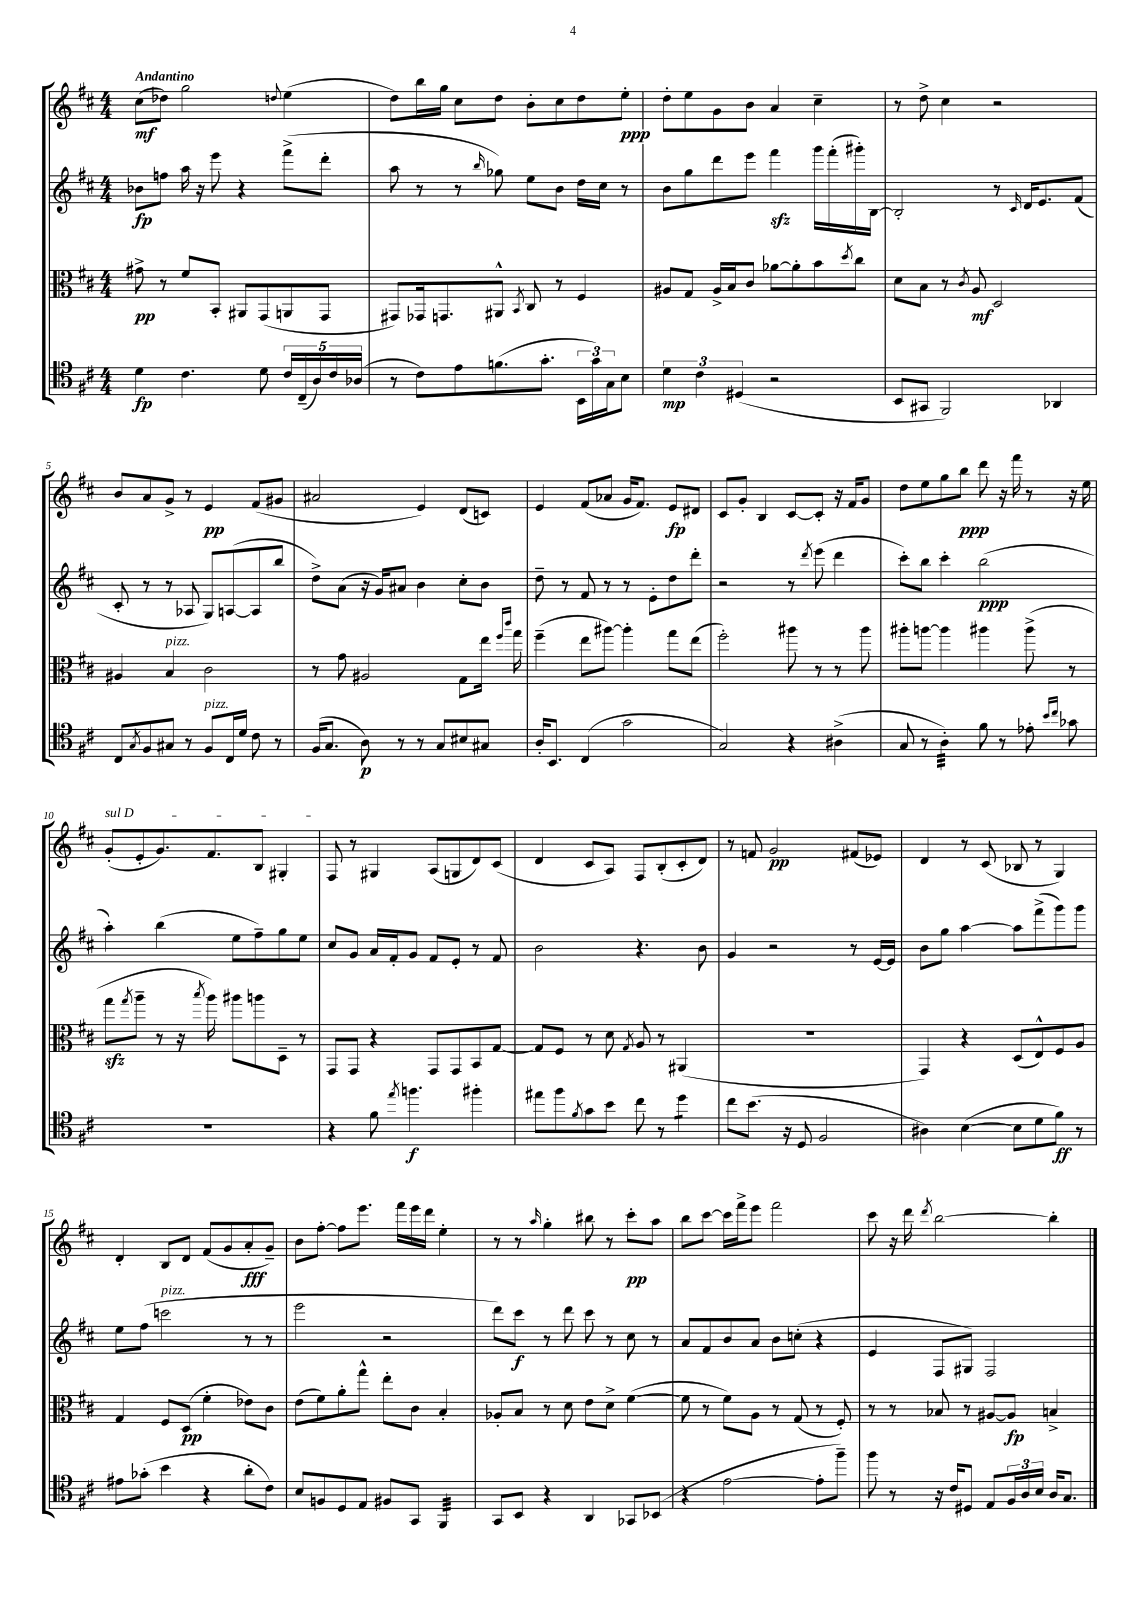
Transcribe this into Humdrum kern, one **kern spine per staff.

**kern	**kern	**kern	**kern
*staff4	*staff3	*staff2	*staff1
*clefC4	*clefC3	*clefG2	*clefG2
*k[f#c#]	*k[f#c#]	*k[f#c#]	*k[f#c#]
*M4/4	*M4/4	*M4/4	*M4/4
4d\	8g#^\	8b-\L	(8cc#\L
.	8r	8ff\J	8dd-\J)
4.c#\	8f#/L	16aa\	2gg\
.	.	16r	.
.	8BB'/J	8eee\	.
.	8AA#/L	4r	.
8d\	(8GG/	.	.
.	.	.	8qqdd/
20c#/LL	8AA/	(8fff#^\L	(4ee\
(20C#~/	.	.	.
20A/)	.	.	.
.	8GG/J	8ddd'\J	.
20c#/	.	.	.
(20A-/JJ	.	.	.
=	=	=	=
8r	8GG#/L)	8aa\	8dd\L)
8c#\L)	16GG-/k	8r	16bb\L
.	8.GG/	.	16gg\JJ
8e\	.	8r	8cc#\L
.	.	16qqbb/	.
(8.f\	8AA#^^/J	8gg-\)	8dd\J
.	8qBB/	.	.
.	8C#/	8ee\L	8b'\L
8.g'\J	.	.	.
.	8r	8b\J	8cc#\
24BB\LL	4F#/	16dd\LL	8dd\
24g\)	.	.	.
.	.	16cc#\JJ	.
24G\J	.	.	.
8B\J	.	8r	8ee'\J
=	=	=	=
6d\	8A#/L	8b\L	8dd'\L
.	8G/J	8gg\	8ee\
6c#\	.	.	.
.	16A#^/LL	8ddd\	8g\
.	16B/J	.	.
(6D#/	.	.	.
.	8c#/J	8eee\J	8b\J
2r	[8a-\L	4fff#\	4a/
.	8a-'\]	.	.
.	8b\	16ggg\LL	4cc#~\
.	.	(16fff#'\	.
.	8qdd/	.	.
.	8cc#\J	16ggg#'\)	.
.	.	[16B\JJ	.
=	=	=	=
8BB/L	8d\L	2B'/]	8r
8GG#/J	8B\J	.	8dd^\
2FF#/)	8r	.	4cc#\
.	8qc#/	.	.
.	8A/	.	.
.	2D/	8r	2r
.	.	16qqc#/	.
.	.	16d/LK	.
.	.	8.e/	.
4AA-/	.	.	.
.	.	(8f#/J	.
=	=	=	=
8C#/L	4A#/	8c#'/	8b/L
8qG/	.	.	.
8F#/	.	8r	8a/
8G#/J	4B/	8r	8g^/J
8r	.	8A-/	8r
8F#/L	2c#\	8G/L)	4e/
16C#/L	.	([8A/	.
16d/JJ	.	.	.
8c#\	.	8A/]	(8f#/L
8r	.	8bb/J	8g#/J
=	=	=	=
(16F#/LK	8r	8dd^\L)	2a#/
8.G/J	.	.	.
.	8g\	(8a\J	.
8A\)	2A#/	16r	.
.	.	16g/LK)	.
8r	.	8a#/J	.
8r	.	4b\	4e/)
8G/L	.	.	.
8B#/	8G\L	8cc#'\L	(8d/L
8G#/J	16ee\Jk	8b\J	8c/J)
.	16qqff#/LL	.	.
.	16qqccc#/JJ	.	.
.	16gg\	.	.
=	=	=	=
16A'/LK	(4ff#~\	8dd~\	4e/
8.BB/J	.	.	.
.	.	8r	.
(4C#/	8ee\L	8f#/	(8f#/L
.	[8aa#\J)	8r	8a-/J
2g\	4aa#'\]	8r	16g/LK
.	.	.	8.f#/J)
.	.	8e'\L	.
.	8gg\L	8dd\	8e/L
.	(8ee\J	8ddd'\J	8d#/J
=	=	=	=
2G/)	2ff#'\)	2r	8c#/L
.	.	.	8g'/J
.	.	.	4B/
4r	8aa#\	8r	[8c#/L
.	.	8qddd/	.
.	8r	(8eee\	8c#'/]J
(4A#^\	8r	4ddd\	16r
.	.	.	16f#/LK
.	8aa#\	.	8g/J
=	=	=	=
8G/	8aa#'\L	8ccc#'\L)	8dd\L
8r	[8aa\J	8bb\J	8ee\
4A'\)	4aa\]	4ccc#'\	8gg\
.	.	.	8bb\J
8f#\	4aa#\	(2bb\	8ddd\
8r	.	.	16r
.	.	.	16fff#\
8e-'\	(8aa#^\	.	8r
16qqb/LL	.	.	.
16qqcc#/JJ	.	.	.
8g-\	8r	.	16r
.	.	.	16ee\
=	=	=	=
1r	8gg\L	4aa'\)	(8g'/L
.	8qgg/	.	.
.	8aa~\J	.	8e'/
.	8r	(4bb\	8.g/)
.	16r	.	.
.	8qbb/	.	.
.	16aa\)	.	8.f#/
.	8aa#\L	8ee\L	.
.	8aa\	8ff#~\)	8B/J
.	8D~\J	8gg\	4G#'/
.	8r	8ee\J	.
=	=	=	=
4r	8GG/L	8cc#/L	8F#/
.	8GG/J	8g/J	8r
8f#\	4r	16a/LL	4G#/
.	.	16f#'/J	.
8qee/	.	.	.
4.ff\	.	8g/J	.
.	8GG/L	8f#/L	(8A/L
.	8GG/	8e'/J	8G/
4ff#'\	8BB/	8r	8d/)
.	[8G/J	8f#/	(8c#/J
=	=	=	=
8ee#\L	8G/]L	2b\	4d/
8ff#\	8F#/J	.	.
8qf#/	.	.	.
8g\	8r	.	8c#/L
8b\J	8d\	.	8A/J)
.	8qG/	.	.
8cc#\	8A/	4.r	8F#/L
8r	8r	.	(8B'/
4dd\	(4AA#/	.	8c#'/
.	.	8b\	8d/J)
=	=	=	=
8cc#\L	1r	4g/	8r
(8.b\J	.	.	8f/
.	.	2r	2g/
16r	.	.	.
8D/	.	.	.
2F#/	.	.	.
.	.	8r	(8f#/L
.	.	[16e/LL	8e-/J)
.	.	16e/]JJ	.
=	=	=	=
4A#\)	4GG/)	8b\L	4d/
.	.	8gg\J	.
([4B\	4r	[4aa\	8r
.	.	.	(8c#/
8B\]L	(8D/L	8aa\]L	8B-/
8d\	8E^^/)	(8fff#^\	8r
8f#\J)	8F#/	8ggg\)	4G/)
8r	8A/J	8ggg\J	.
=	=	=	=
8e#\L	4G/	8ee\L	4d'/
(8g-'\J	.	(8ff#\J	.
4b\	8F#/L	2ccc\	8B/L
.	(8D/J	.	8d/J
4r	4f#'\	.	(8f#/L
.	.	.	8g/
8a'\L	8e-\L)	8r	8a'/
8c#\J)	8c#\J	8r	8g~/J)
=	=	=	=
8B/L	(8e\L	2eee\	8b\L
8F/	8f#\)	.	[8ff#'\J
8D/	8a'\	.	8ff#\]L
8E/J	8gg^^\J	.	8.eee\J
8F#/L	8ee'\L	2r	.
.	.	.	16fff#\LL
8GG/J	8c#\J	.	16eee\
.	.	.	16ddd\JJ
4FF#/	4B'/	.	4ee'\
=	=	=	=
8GG/L	8A-'/L	8ddd\L)	8r
8BB/J	8B/J	8ccc#\J	8r
.	.	.	16qqaa/
4r	8r	8r	4gg'\
.	8d\	8ddd\	.
4AA/	8e\L	8ccc#\	8bb#\
.	8d^\J	8r	8r
8GG-/L	([4f#\	8cc#\	8ccc#'\L
(8BB-/J	.	8r	8aa\J
=	=	=	=
4r	8f#\]	8a/L	8bb\L
.	8r	8f#/	[8ccc#\J
[2e\	8f#\L)	8b/	16ccc#\]LL
.	.	.	16fff#^\J
.	8A\J	8a/J	8eee\J
.	8r	8b\L	2fff#\
.	(8G/	(8cc'\J	.
8e'\]L	8r	4r	.
8ff#~\J)	8F#'/)	.	.
=	=	=	=
8ff#\	8r	4e/	8ccc#\
8r	8r	.	16r
.	.	.	16ddd\
.	.	.	8qddd/
16r	8B-/	8F#/L	[2bb\
16c#/LK	.	.	.
8D#/J	8r	8G#/J)	.
8E/L	[8A#/L	2F#/	.
24F#/L	8A#/]J	.	.
24A/	.	.	.
24B/JJ	.	.	.
16A/LK	4B^/	.	4bb'\]
8.G/J	.	.	.
==	==	==	==
*-	*-	*-	*-
